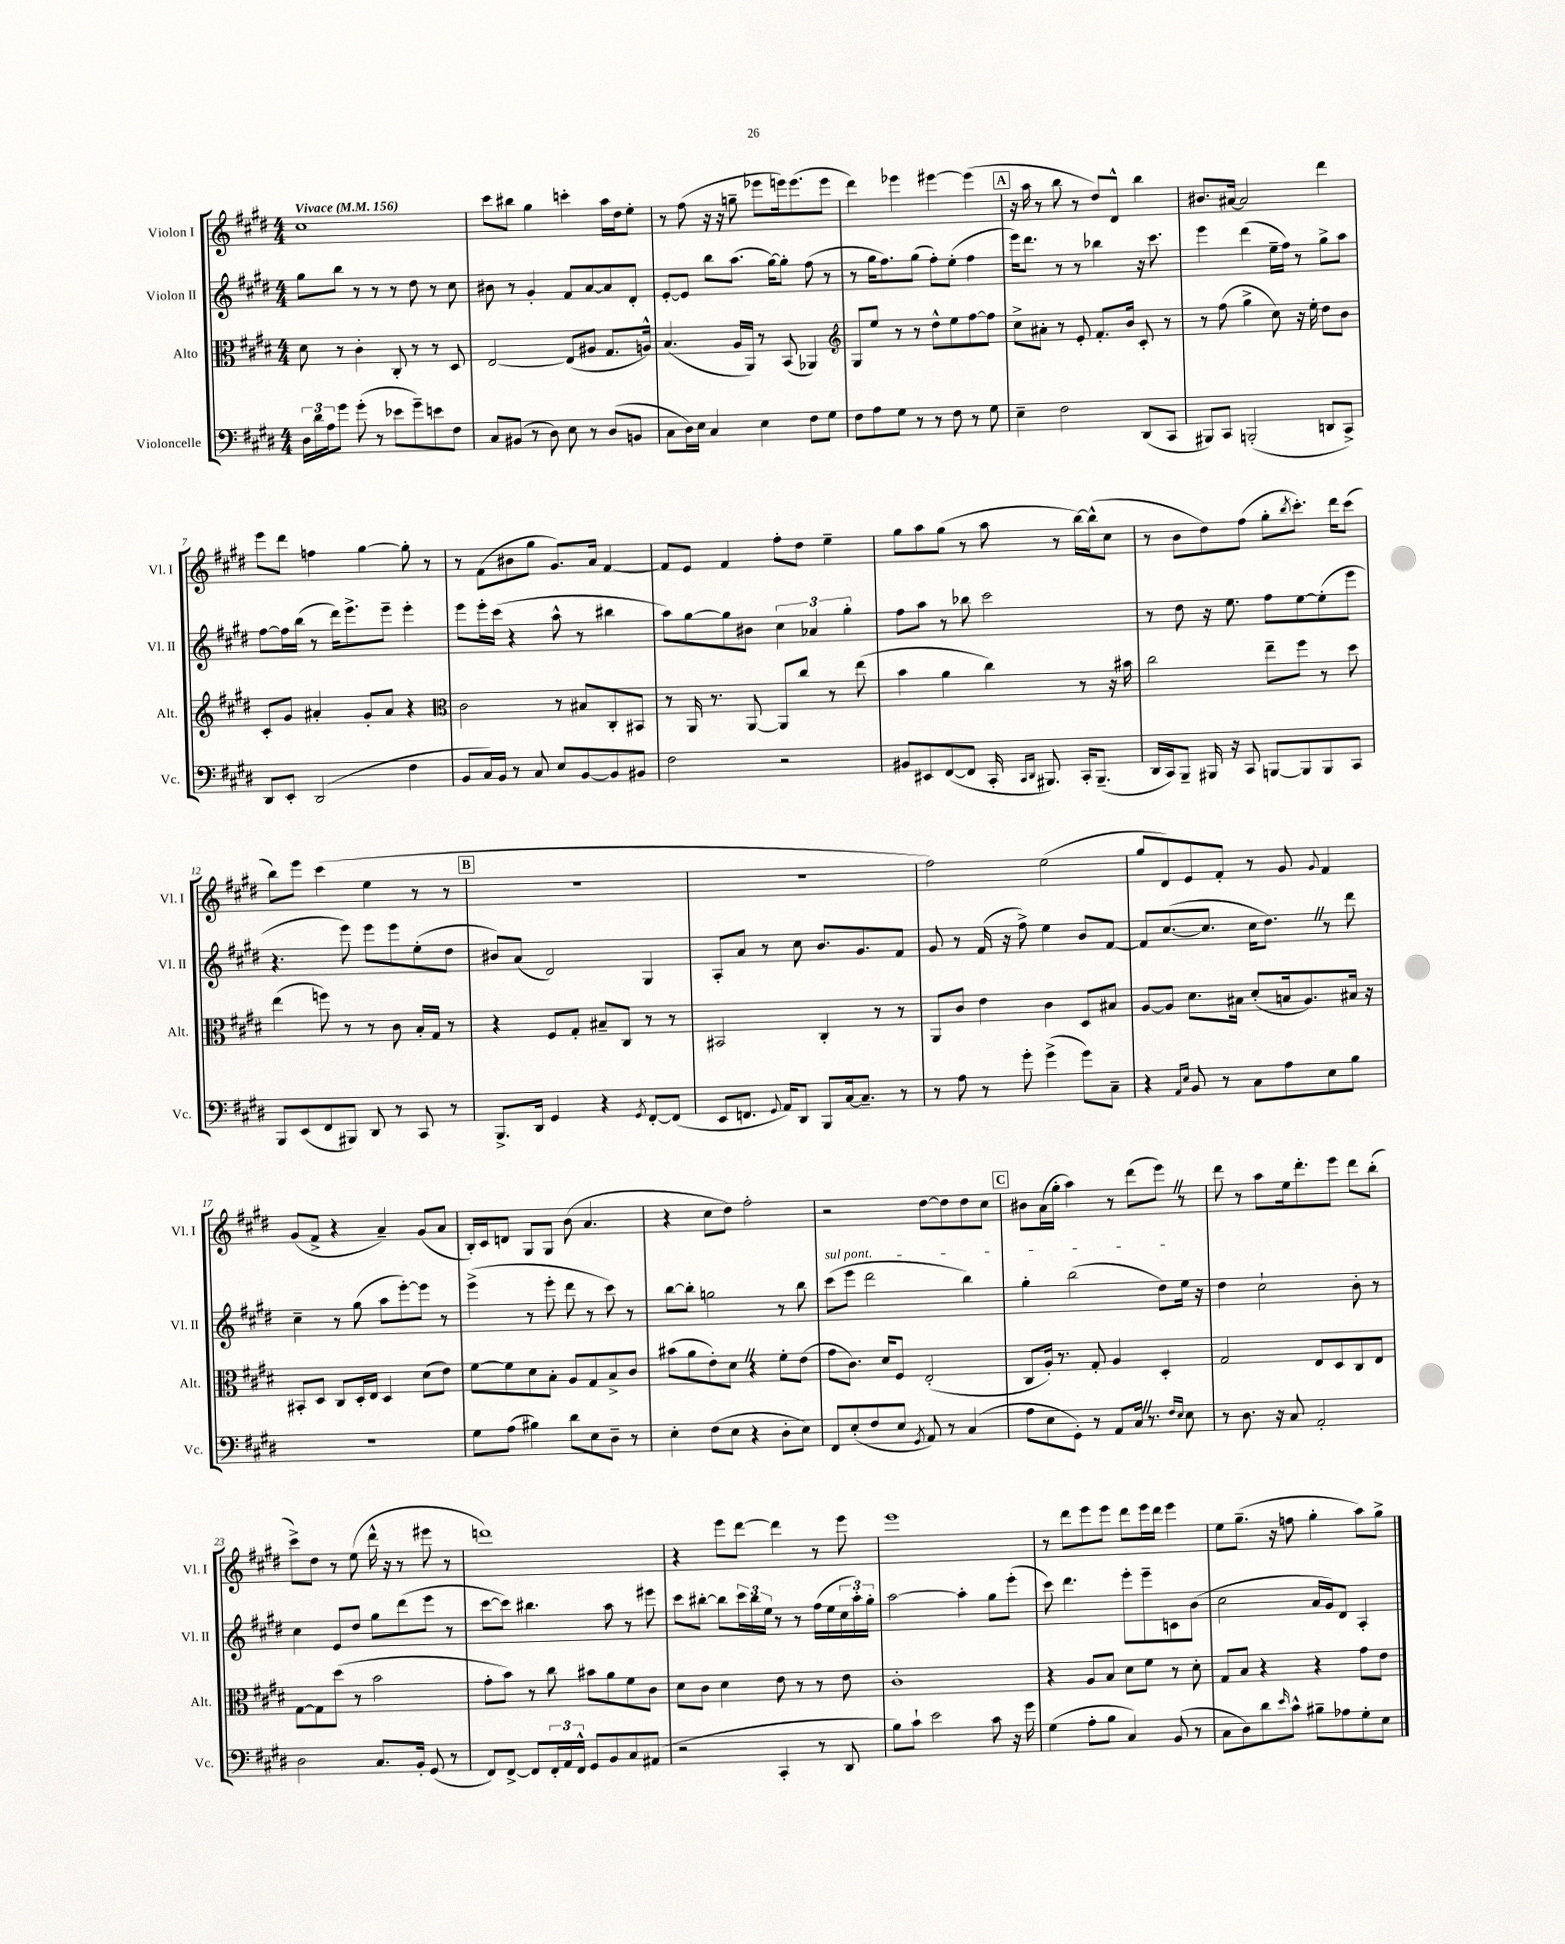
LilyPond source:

<<
\new StaffGroup <<
\new Staff = "s0" \with { instrumentName = "Violon I" shortInstrumentName = "Vl. I" } {
    \clef treble \key e \major \numericTimeSignature \time 4/4 \tempo "Vivace" 4 = 156
    cis''1 |
    cis'''8 bis''8 gis''4 c'''4-. a''16 dis''16 e''8-. |
    r8 fis''8( r16 r16 g''8-- ees'''8 e'''16) e'''8.( e'''8 |
    dis'''4) ees'''4 eis'''4~ eis'''4( |
    \mark \markup { \box "A" } r16 a''16 r8 b''8 r8 dis''8) dis'8-^ b''4 |
    bis'8. ais'16~ ais'2 dis'''4 |
    e'''8 dis'''8 f''4 gis''4~ gis''8-. r8 |
    r8 fis'8( bis'8 gis''8 gis'8.) a'16 fis'4~ |
    fis'8 e'8 fis'4 fis''8-. dis''8 e''4-- |
    gis''8 a''8 gis''8( r8 a''8 r8 b''16~) b''16-^( cis''8 |
    r8 b'8 dis''8) fis''8( gis''8-. \acciaccatura { b''8 } cis'''8.-.) dis'''16 cis'''8( |
    b''8) e'''8 cis'''4( e''4 r8 r8 |
    \mark \markup { \box "B" } r1 |
    r1 |
    fis''2) e''2( |
    gis''8 dis'8) e'8 fis'8-. r8 gis'8 \appoggiatura { gis'8 } fis'4 |
    gis'8( fis'8-> r4 a'4--) gis'8( a'8 |
    b16-.) cis'16 d'8 gis8 gis8 b'8( a'4. |
    r4 cis''8 dis''8) fis''2-. |
    r2 dis''8~ dis''8 dis''8 cis''8 |
    \mark \markup { \box "C" } bis'8 a'16( gis''16-. a''4) r8 dis'''8( e'''8) \once \override BreathingSign.text = \markup { \musicglyph "scripts.caesura.straight" } \breathe r8 |
    dis'''8 r8 a''8 e''16 dis'''8.-. e'''8 dis'''8 b''8-.( |
    cis'''8->) dis''8 r8 e''8( dis'''16-^ r16 r8 eis'''8 r8 |
    d'''1) |
    r4 e'''8 dis'''8~ dis'''4 r8 e'''8 |
    e'''1 |
    r8 dis'''8 e'''8 e'''8 dis'''8 e'''16 dis'''16 e'''4 |
    e''8 gis''8.--( r16 f''8 gis''4-. a''8) gis''8-> \bar "|." |
}
\new Staff = "s1" \with { instrumentName = "Violon II" shortInstrumentName = "Vl. II" } {
    \clef treble \key e \major \numericTimeSignature \time 4/4
    gis''8 b''8 r8 r8 r8 dis''8 r8 cis''8 |
    bis'8 r8 gis'4-. fis'8 a'8~ a'8 dis'8-. |
    e'8~-. e'8 b''8 a''8.( gis''16~) gis''8-. fis''8( r8 |
    r8 gis''16 fis''8.) gis''8( fis''8-.) e''8-.( fis''4 |
    \mark \markup { \box "A" } e'''16) dis'''8. r8 r8 bes''4 r16 cis'''8. |
    e'''4 dis'''4( e''16-- fis''16) r8 gis''8-> a''8 |
    fis''8~ fis''16 b''16( r8 dis'''16) e'''8.-> e'''8-- e'''4-. |
    e'''8 e'''16-. cis'''16( r4 a''8-^ r8 bis''4 |
    a''8) gis''8~ gis''8 bis'8 \tuplet 3/2 { cis''4 aes'4 gis''4-. } |
    fis''8 a''8 r8 bes''8 cis'''2 |
    r8 dis''8 r16 e''8. fis''8 e''8~ e''8-.( e'''8 |
    r4. e'''8) e'''8 e'''8 e''8-.( dis''8 |
    \mark \markup { \box "B" } bis'8) a'8( dis'2) gis4 |
    a8-. a'8 r8 cis''8 b'8. gis'8. fis'8 |
    gis'8 r8 fis'16( r16 fis''8->) e''4 b'8 fis'8~ |
    fis'8 cis''8.~( cis''8. cis''16 dis''8.) \once \override BreathingSign.text = \markup { \musicglyph "scripts.caesura.straight" } \breathe r8 dis'''8 |
    cis''4-- r8 gis''8( a''8 e'''8~-.) e'''8 r8 |
    e'''4->( r8 e'''8-. dis'''8 r8 cis'''8) r8 |
    b''8~ b''8-. g''2 r8 b''8 |
    \once \override TextSpanner.bound-details.left.text = \markup { \italic "sul pont." } cis'''8\startTextSpan( e'''8 dis'''2 b''4) |
    \mark \markup { \box "C" } gis''4-. b''2( dis''8) e''16\stopTextSpan r16 |
    dis''4 cis''2-! b'8-. r8 |
    cis''4 e'8 dis''8 gis''8 dis'''8( e'''8 r8 |
    cis'''8~ cis'''8) bis''4. a''8 r8 eis'''8 |
    cis'''8 bis''8~-. bis''8 \tuplet 3/2 { cis'''16 bis''16 e''16 } r8 r8 fis''16( e''16 \tuplet 3/2 { cis''16 a''16-.) gis''16-. } |
    a''2~ a''4-. gis''8 e'''8-.( |
    cis'''8) dis'''4. e'''8-. e'''8-- c'8 b'8( |
    cis''2 a'16 gis'16) dis'8 a4-. \bar "|." |
}
\new Staff = "s2" \with { instrumentName = "Alto" shortInstrumentName = "Alt." } {
    \clef alto \key e \major \numericTimeSignature \time 4/4
    dis'8 r8 cis'4-. cis8-. r8 r8 dis8 |
    e2~ e8( ais8 gis8. a16-^) |
    b4.( a16 a,16) r8 b,8( aes,4) |
    \clef treble gis8 e''8 r8 r8 dis''8-^ e''8 fis''8~ fis''8 |
    \mark \markup { \box "A" } cis''8-> ais'8-. r8 e'8-. fis'8.-. b'16 cis'8-. r8 |
    r8 fis''8( gis''4-> cis''8) r16 e''16-. dis''8 b'8 |
    cis'8-. gis'8 ais'4-. gis'8-. ais'8 r4 |
    \clef alto cis'2 r8 bis8 cis8-. bis,8 |
    r8 a,16 r8. a,8~ a,8 cis''8 r8 e''8( |
    b'4 a'4 cis''4) r8 r16 bis'16 |
    cis''2 e''8-- fis''8 r8 dis''8 |
    e''4( f''8) r8 r8 cis'8 b16-. gis16 r8 |
    \mark \markup { \box "B" } r4 fis8 gis8-. bis8-- cis8 r8 r8 |
    bis,2 cis4-. r8 r8 |
    a,8 cis'8 e'4 cis'4 dis8 bis8 |
    a8~ a8 dis'8. bis16 dis'8-.( b16 a8.) bis16 r16 |
    bis,8-. dis8 cis8 dis16-. e16 dis4 dis'8( e'8) |
    fis'8~ fis'8 dis'8 b8-. a8 gis8 b8-> cis'8 |
    bis'8( a'8 e'8-.) dis'8 \once \override BreathingSign.text = \markup { \musicglyph "scripts.caesura.straight" } \breathe r4 fis'8-. e'8( |
    gis'8 cis'8.) dis'16 fis8 e2-.( |
    \mark \markup { \box "C" } cis8 a16-.) r8. gis8-. a4 dis4-. |
    gis2 e8 dis8 cis8 e8 |
    gis8~ gis8 dis''8( r8 b'2 |
    gis'8-. b'8) r8 cis''8 bis'8 a'8 fis'8 cis'8 |
    dis'8 cis'8 dis'4 e'8 r8 r8 e'8 |
    cis'1-. |
    r4 a8 b8 dis'8 fis'8 r8 dis'8-. |
    gis8 b8 r4 r4 gis'8 e'8 \bar "|." |
}
\new Staff = "s3" \with { instrumentName = "Violoncelle" shortInstrumentName = "Vc." } {
    \clef bass \key e \major \numericTimeSignature \time 4/4
    \tuplet 3/2 { dis16 dis'16 a16 } gis'8 gis'8-.( r8 ees'8 gis'8--) e'8 fis8 |
    cis8 bis,8( r8 dis8) e8 r8 dis8( b,8 |
    cis8 dis16) e16 cis4 e4 fis8 gis8 |
    fis8 a8 gis8 r8 r8 fis8 r8 gis8 |
    \mark \markup { \box "A" } e4-- fis2 dis,8( cis,8 |
    bis,,8) cis,8 b,,2-.( d,8 cis,8->) |
    dis,8 e,8-. dis,2( fis4 |
    b,8 cis16) b,16 r8 cis8 e8 b,8~ b,8 bis,8 |
    fis2 r2 |
    bis,8 eis,8 fis,8~( fis,8 cis,16-. \grace { cis,16 dis,16 } bis,,8.) cis,16-. bis,,8.--( |
    dis,16 cis,16) b,,8-- bis,,16 r16 cis,8 b,,8~ b,,8 b,,8 cis,8 |
    b,,8 e,8( fis,8 bis,,8) dis,8 r8 cis,8 r8 |
    \mark \markup { \box "B" } b,,8.-> dis,16 gis,4 r4 \acciaccatura { gis,8 } fis,8~-. fis,8( |
    e,8 f,8. \appoggiatura { gis,8 } a,16) dis,8 b,,8 cis16~ cis8.-- r8 |
    r8 a8 r8 gis'8-. gis'4->( gis'8) cis8-- |
    r4 \grace { a,16 e16 } b,8 r8 cis8 a8 e8 b8 |
    r1 |
    gis8 a8( bis4) dis'8 e8 dis8-- r8 |
    e4-. fis8( e8 r4 dis8-. e8) |
    fis,8 e8-.( fis8 e8 \acciaccatura { gis,8 } a,8) r8 cis4( |
    \mark \markup { \box "C" } a8 e8 gis,8-.) r8 a,8 cis16 \once \override BreathingSign.text = \markup { \musicglyph "scripts.caesura.straight" } \breathe r8. \grace { fis16 e16 } e8 |
    r8 dis8. r16 cis8 a,2-. |
    dis2 cis8. b,16-. gis,8( r8 |
    fis,8) fis,8~-> fis,8 \tuplet 3/2 { fis,16-. a,16 fis,16-^ } gis,8 b,8 cis8 ais,8( |
    r2 cis,4-. r8 dis,8 |
    b8) cis'8-! e'2 cis'8 r16 gis'16 |
    gis4( a8-. b8 cis4) b,8( r8 |
    cis8 dis8) dis'8 \grace { e'16 } cis'8-^ bis8-- aes8 gis8-. e8 \bar "|." |
}
>>
>>
